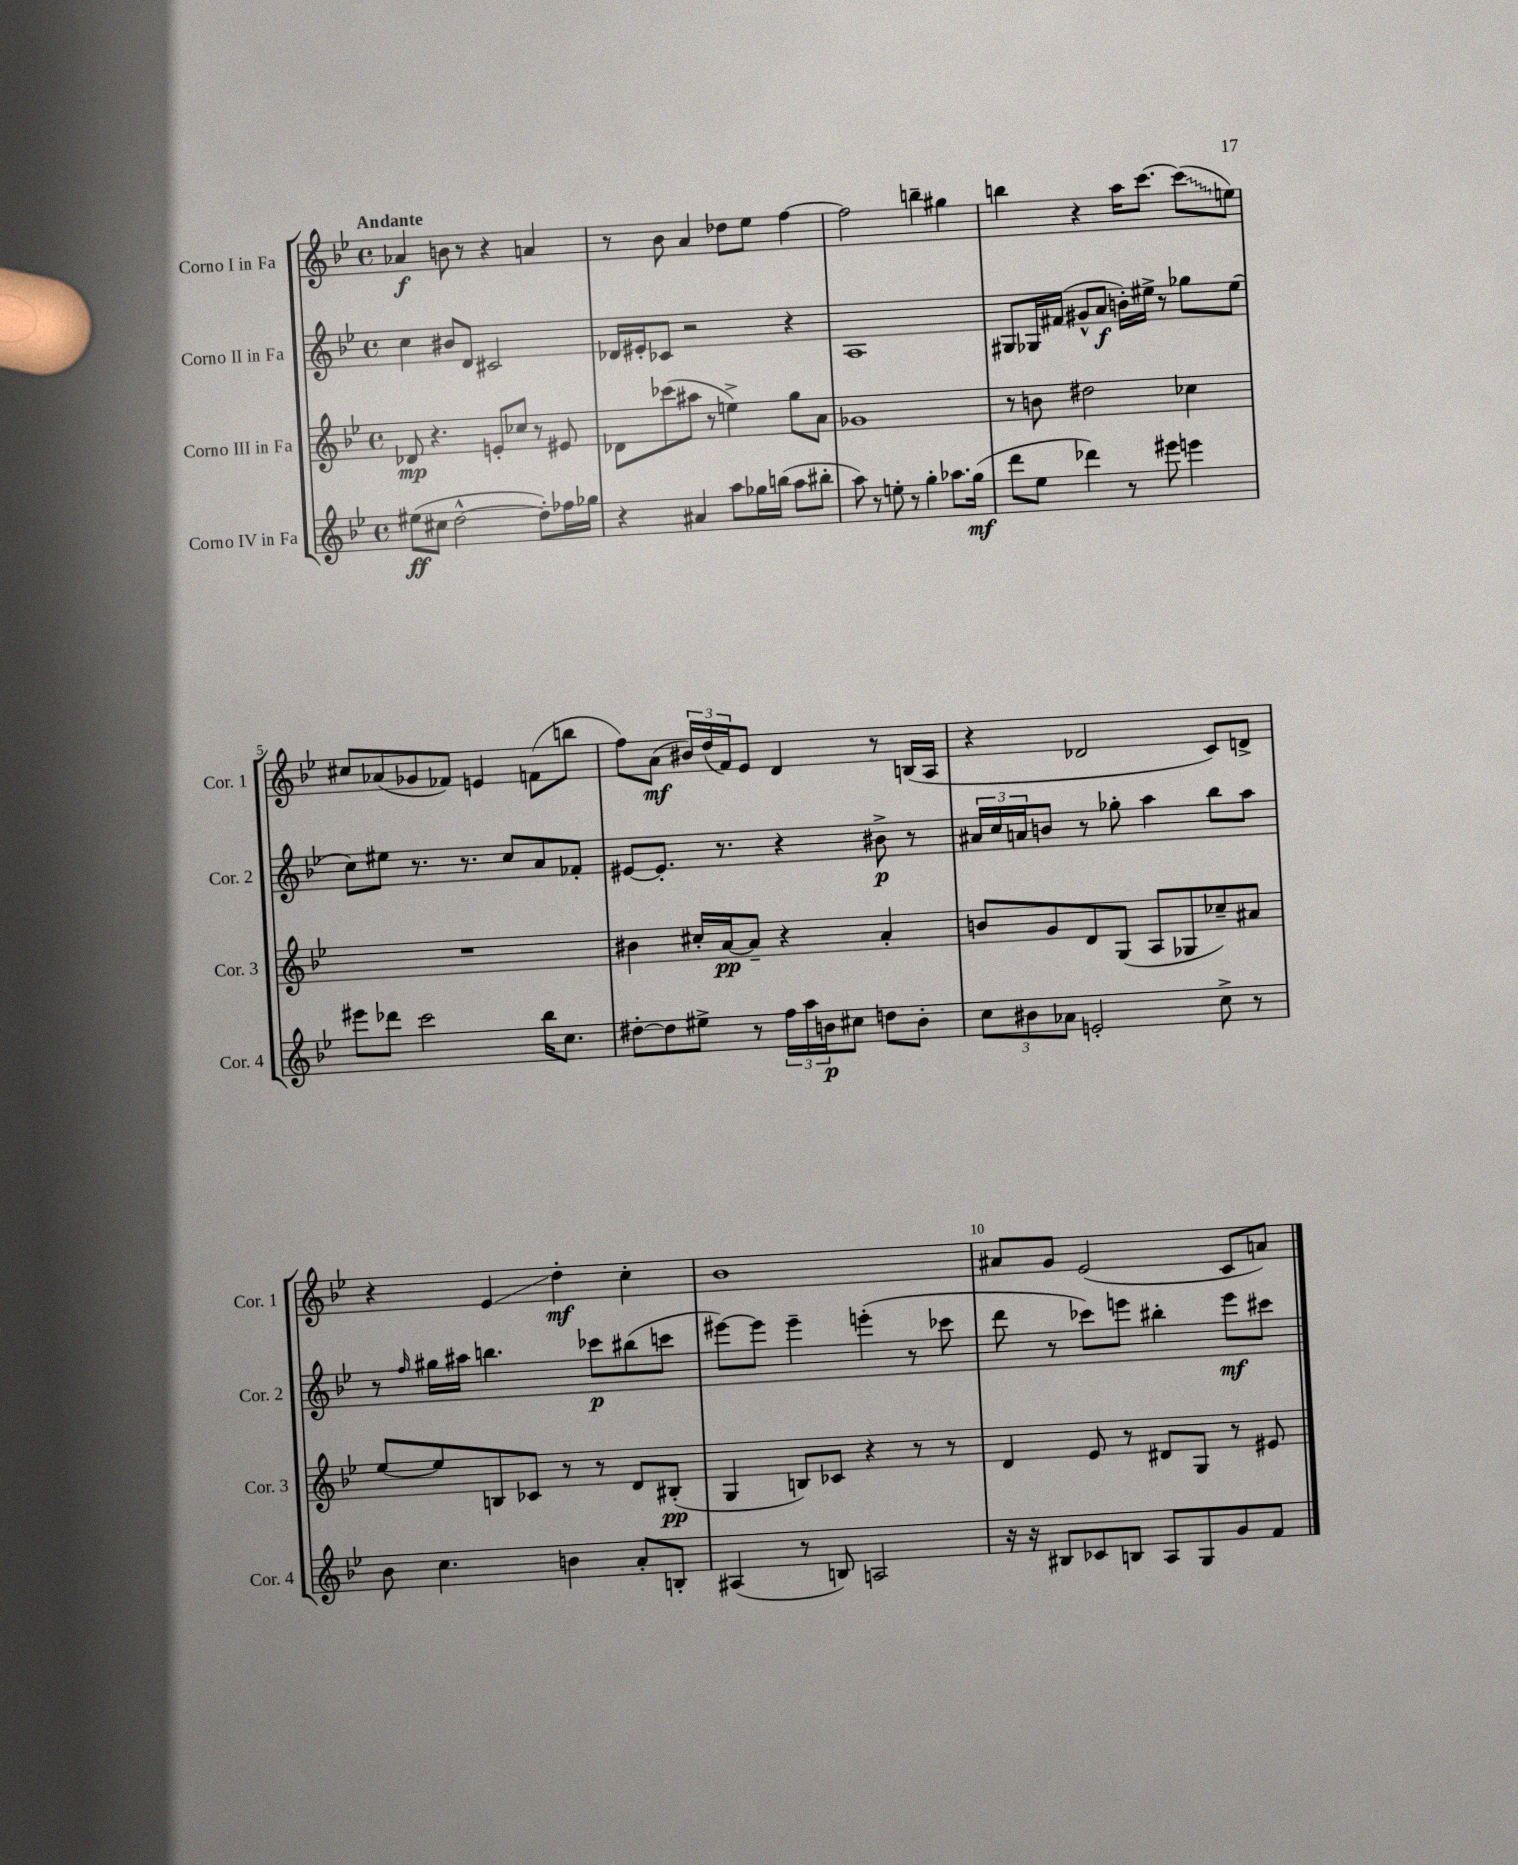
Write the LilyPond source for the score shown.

<<
\new StaffGroup <<
\new Staff = "s0" \with { instrumentName = "Corno I in Fa" shortInstrumentName = "Cor. 1" } {
    \clef treble \key bes \major \defaultTimeSignature \time 4/4 \tempo "Andante"
    aes'4\f b'8 r8 r4 a'4 |
    r8 bes'8 a'4 des''8 ees''8 f''4~ |
    f''2 b''4-- gis''4 |
    b''4 r4 a''16 c'''8.~ \once \override Glissando.style = #'zigzag c'''8\glissando( e''8) |
    cis''8 aes'8( ges'8 fes'8) e'4 f'8( b''8 |
    f''8) a'8\mf( \tuplet 3/2 { bis'16) d''16( f'16) } ees'8 d'4 r8 b16( a16 |
    r4 des'2 c'8) d'8-> |
    r4 ees'4\glissando d''4-.\mf c''4-. |
    bes'1 |
    ais'8 g'8 ees'2( c'8 a'8) \bar "|." |
}
\new Staff = "s1" \with { instrumentName = "Corno II in Fa" shortInstrumentName = "Cor. 2" } {
    \clef treble \key bes \major \defaultTimeSignature \time 4/4
    c''4 bis'8 d'8 cis'2 |
    des'16 eis'16-. ces'8 r2 r4 |
    a1 |
    gis8 ges16 fis'16( gis'8-^ a'8\f b'16-.) eis''16-> r8 ges''8 eis''8( |
    c''8) eis''8 r8. r8. c''8 a'8 fes'8-. |
    eis'8~ eis'8.-. r8. r4 bis'8->\p r8 |
    \tuplet 3/2 { ais'16 c''16 a'16 } b'8 r8 ges''8-. a''4 bes''8 a''8 |
    r8 \grace { f''16 } gis''16 ais''16 b''4. ces'''8\p bis''8( c'''8 |
    eis'''8~) eis'''8 eis'''4-- e'''4-.( r8 ces'''8 |
    d'''8 r8 ces'''8) e'''8 bis''4-. e'''8\mf cis'''8 \bar "|." |
}
\new Staff = "s2" \with { instrumentName = "Corno III in Fa" shortInstrumentName = "Cor. 3" } {
    \clef treble \key bes \major \defaultTimeSignature \time 4/4
    des'8\mp r4. e'8-. ces''8 r8 eis'8 |
    des'8 ces'''8( ais''8 r8 e''4->) g''8 a'8 |
    ges'1 |
    r8 b'8 dis''2 ces''4 |
    R1 |
    bis'4 cis''16-. a'16~\pp a'8-- r4 a'4-. |
    b'8 g'8 d'8 g8( a8 ges8 ces''8--) ais'8 |
    ees''8~ ees''8 b8 ces'8 r8 r8 d'8 bis8-.\pp( |
    g4 b8) ces'8 r4 r8 r8 |
    d'4 ees'8 r8 dis'8 g8 r8 eis'8 \bar "|." |
}
\new Staff = "s3" \with { instrumentName = "Corno IV in Fa" shortInstrumentName = "Cor. 4" } {
    \clef treble \key bes \major \defaultTimeSignature \time 4/4
    eis''8\ff( cis''8 d''2~-^ d''8-.) fes''16 ges''16 |
    r4 ais'4 a''8 ges''16 b''16( a''8 bis''8-. |
    a''8) r8 e''8-. r8 g''4-. aes''8. g''16\mf( |
    d'''8 ees''8 des'''4) r8 eis'''8 e'''4 |
    eis'''8 des'''8 c'''2 bes''16 c''8. |
    dis''8~-. dis''8 eis''8-> r8 \tuplet 3/2 { f''16 a''16 b'16\p } cis''8 d''8 b'8-. |
    \tuplet 3/2 { c''8 bis'8 aes'8 } e'2-. c''8-> r8 |
    bes'8 c''4. b'4 a'8-. b8-. |
    ais4( r8 b8) a2 |
    r16 r16 bis8 ces'8 b8 a8 g8 g'8 f'8 \bar "|." |
}
>>
>>
\layout { \context { \Score \override BarNumber.break-visibility = ##(#f #t #t) barNumberVisibility = #(every-nth-bar-number-visible 5) } }
